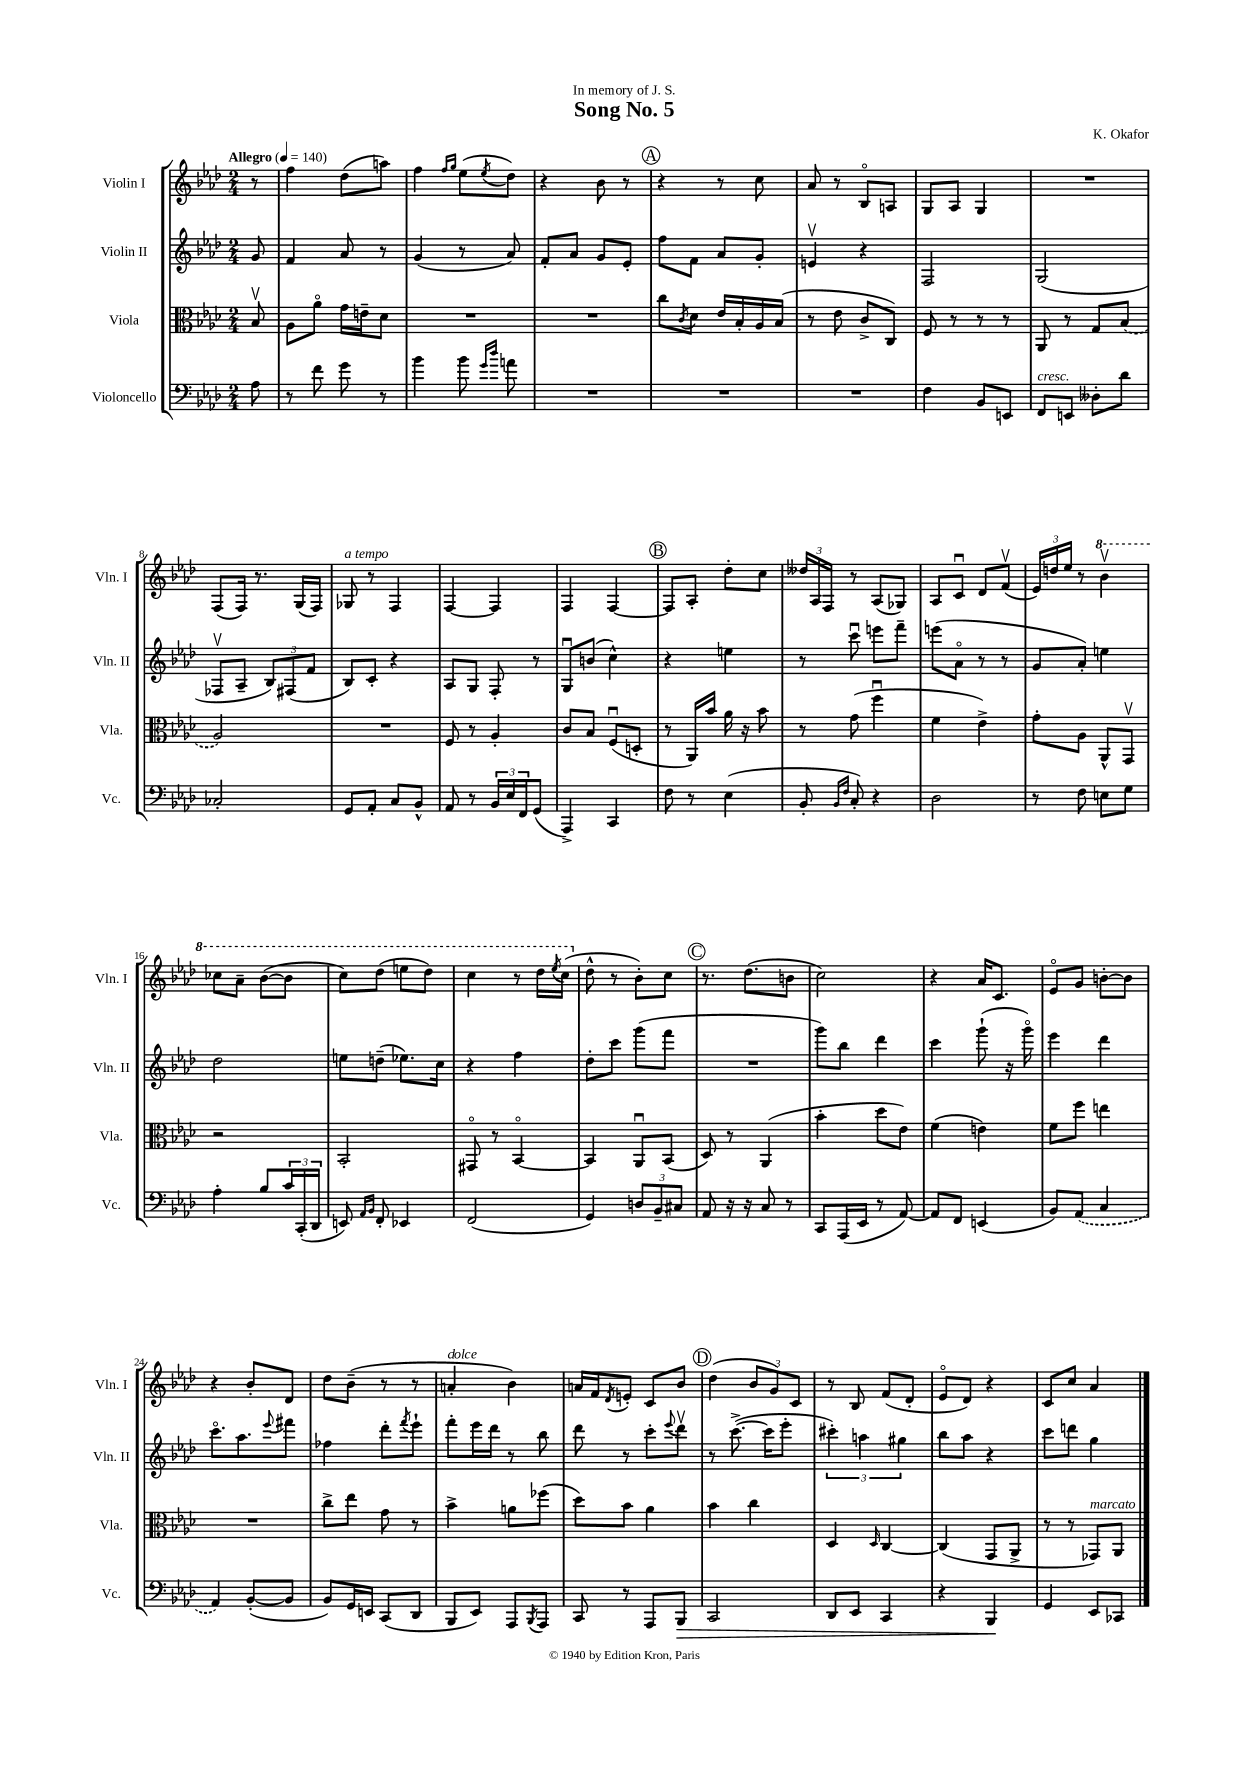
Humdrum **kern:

**kern	**dynam	**kern	**kern	**kern
*part4	*part4	*part3	*part2	*part1
*staff4	*staff4	*staff3	*staff2	*staff1
*I"Violoncello	*	*I"Viola	*I"Violin II	*I"Violin I
*I'Vc.	*	*I'Vla.	*I'Vln. II	*I'Vln. I
*clefF4	*	*clefC3	*clefG2	*clefG2
*k[b-e-a-d-]	*	*k[b-e-a-d-]	*k[b-e-a-d-]	*k[b-e-a-d-]
*M2/4	*	*M2/4	*M2/4	*M2/4
*MM140	*	*MM140	*MM140	*MM140
=	=	=	=	=
!	!	!	!	!LO:TX:a:B:t=Allegro
8A-\	.	8B-v/	8g/	8r
=1	=1	=1	=1	=1
8r	.	8A-\L	4f/	4ff\
8f\	.	8a-\J	.	.
8g\	.	16g\LL	8a-/	(8dd-\L
.	.	16en~\J	.	.
8r	.	8d-\J	8r	8aan\J)
=2	=2	=2	=2	=2
4b-\	.	2r	(4g/	4ff\
.	.	.	.	16qqff/LL
.	.	.	.	16qqgg/JJ
8b-\	.	.	8r	(8ee-\L
16qqg/LL	.	.	.	.
16qqdd-/JJ	.	.	.	8qee-/
8an\	.	.	8a-/)	8dd-\J)
=3	=3	=3	=3	=3
2r	.	2r	8f'/L	4r
.	.	.	8a-/J	.
.	.	.	8g/L	8b-\
.	.	.	8e-'/J	8r
!!LO:REH:place=s1:t=A
=4	=4	=4	=4	=4
2r	.	8cc\L	8ff\L	4r
.	.	8qc/	.	.
.	.	8d-\J	8f\J	.
.	.	16e-/LL	8a-/L	8r
.	.	16B-'/	.	.
.	.	16A-/	8g'/J	8cc\
.	.	(16B-/JJ	.	.
=5	=5	=5	=5	=5
2r	.	8r	4env/	8a-/
.	.	8e-\	.	8r
.	.	8c^/L	4r	8B-/L
.	.	8C/J)	.	8An/J
=6	=6	=6	=6	=6
4F\	.	8F/	2F/	8G/L
.	.	8r	.	8A-/J
8BB-/L	.	8r	.	4G/
8EEn/J	.	8r	.	.
=7	=7	=7	=7	=7
!LO:TX:a:i:t=cresc.	!	!	!	!
8FF/L	.	8AA-/	(2G/	2r
8EEn/J	.	8r	.	.
8D--X'\L	.	8G/L	.	.
8d-\J	.	(8B-/J	.	.
!!LO:LB:g=z
=8	=8	=8	=8	=8
2C-X'/	.	2A-/)	8F-Xv/L	(8F/L
.	.	.	8A-~/J	16F/Jk)
.	.	.	.	8.r
.	.	.	12B-/L)	.
.	.	.	(12F#X/	.
.	.	.	.	(16G/LL
.	.	.	12f/J	.
.	.	.	.	16F/JJ)
=9	=9	=9	=9	=9
!	!	!	!	!LO:TX:a:i:t=a tempo
8GG/L	.	2r	8B-/L)	8G-X/
8AA-'/J	.	.	8c'/J	8r
8C/L	.	.	4r	4F/
8BB-^^/J	.	.	.	.
=10	=10	=10	=10	=10
8AA-/	.	8F/	8A-/L	[4F/
8r	.	8r	8G/J	.
24BB-/LL	.	4A-'/	8F'/	4F/]
24E-/	.	.	.	.
24FF/J	.	.	.	.
(8GG/J	.	.	8r	.
=11	=11	=11	=11	=11
4AAA-^/)	.	8c/L	8Gu/L	4F/
.	.	8B-/J	(8bn/J	.
4CC/	.	(8Fu/L	4cc^^\)	[4F/
.	.	8Dn'/J	.	.
!!LO:REH:place=s1:t=B
=12	=12	=12	=12	=12
8F\	.	8r	4r	8F/L]
8r	.	16AA-/LL)	.	8A-'/J
.	.	16b-/JJ	.	.
(4E-\	.	16a-\	4een\	8dd-'\L
.	.	16r	.	.
.	.	8b-\	.	8cc\J
=13	=13	=13	=13	=13
8BB-'/	.	8r	8r	24dd--X/LL
.	.	.	.	24A-/
.	.	.	.	24F/JJ
16qqBB-/LL	.	.	.	.
16qqF/JJ	.	.	.	.
8C'/)	.	(8g\	8cccu\	8r
4r	.	4ffu\	8eeen\L	(8A-/L
.	.	.	8fff~\J	8G-X/J)
=14	=14	=14	=14	=14
2D-\	.	4f\	(8eeen\L	8A-/L
.	.	.	8a-\J	8cu/J
.	.	4e-^\)	8r	8d-/L
.	.	.	8r	(8fv/J
=15	=15	=15	=15	=15
8r	.	8g'\L	8g/L	24e-/LL)
.	.	.	.	24ddn/
.	.	.	.	24ee-/JJ
8F\	.	8A-\J	8a-'/J)	8r
*	*	*	*	*8va
8En\L	.	8AA-^^/L	4een\	4bb-v\
8G\J	.	8GGv/J	.	.
!!LO:LB:g=z
=16	=16	=16	=16	=16
4A-'\	.	2r	2dd-\	8ccc-X\L
.	.	.	.	8aa-~\J
8B-/L	.	.	.	([8bb-\L
24c/L	.	.	.	8bb-\J]
(24CC'/	.	.	.	.
24DD-/JJ	.	.	.	.
=17	=17	=17	=17	=17
8EEn/)	.	2BB-'/	8een\L	8ccc\L)
16qqAA-/LL	.	.	.	.
16qqBB-/JJ	.	.	.	.
8FF'/	.	.	(8ddn~\J	(8ddd-\J
4EE-X/	.	.	8.ee-X\L)	8eeen\L
.	.	.	.	8ddd-\J)
.	.	.	16cc\Jk	.
=18	=18	=18	=18	=18
(2FF/	.	8GG#X/	4r	4ccc\
.	.	8r	.	.
.	.	[4BB-/	4ff\	8r
.	.	.	.	16ddd-\LL
.	.	.	.	8qeee-/
.	.	.	.	(16ccc\JJ
=19	=19	=19	=19	=19
*	*	*	*	*X8va
4GG/)	.	4BB-/]	8dd-'\L	8dd-^^\
.	.	.	8ccc\J	8r
12Dn/L	.	8AA-u/L	(8ggg\L	8b-'\L)
12BB-~/	.	.	.	.
.	.	(8BB-/J	8fff\J	8cc\J
12C#X/J	.	.	.	.
!!LO:REH:place=s1:t=C
=20	=20	=20	=20	=20
8AA-/	.	8D-/)	2r	8.r
16r	.	8r	.	.
16r	.	.	.	(8.dd-\L
8C/	.	(4AA-/	.	.
8r	.	.	.	8bn\J
=21	=21	=21	=21	=21
8CC/L	.	4b-'\	8ggg\L)	2cc\)
(16AAA-/L	.	.	8bb-\J	.
16EE-/JJ	.	.	.	.
8r	.	8dd-\L	4ddd-\	.
[8AA-/)	.	8e-\J)	.	.
=22	=22	=22	=22	=22
8AA-/L]	.	(4f\	4ccc\	4r
8FF/J	.	.	.	.
(4EEn/	.	4en\)	(8ggg`\	16a-/KL
.	.	.	.	8.c/J
.	.	.	16r	.
.	.	.	16ggg\)	.
=23	=23	=23	=23	=23
8BB-/L)	.	8f\L	4eee-\	8e-/L
(8AA-/J	.	8ff\J	.	8g/J
4C/	.	4een\	4ddd-\	[8bn'\L
.	.	.	.	8b\J]
!!LO:LB:g=z
=24	=24	=24	=24	=24
4AA-/)	.	2r	8.ccc\L	4r
.	.	.	8.aa-\	.
([8BB-'/L	.	.	.	8b-'/L
.	.	.	8qqeee-/	.
8BB-/J]	.	.	8fff#X\J	8d-/J
=25	=25	=25	=25	=25
8BB-/L)	.	8cc^\L	4ff-X\	8dd-\L
16GG/L	.	8ee-\J	.	(8b-~\J
16EEn/JJ	.	.	.	.
(8CC/L	.	8g\	8ddd-'\L	8r
.	.	.	8qfff/	.
8DD-/J	.	8r	8eee-`\J	8r
=26	=26	=26	=26	=26
!	!	!	!	!LO:TX:a:i:t=dolce
8BBB-/L	.	4b-^\	8fff'\L	4an'/
8EE-/J)	.	.	16eee-\L	.
.	.	.	16ddd-\JJ	.
8AAA-/L	.	8an\L	8r	4b-\)
8qBBB-/	.	.	.	.
8AAA-/J	.	(8ff-X\J	8bb-\	.
=27	=27	=27	=27	=27
8CC/	.	8dd-\L)	8ddd-\	16an/LL
.	.	.	.	16f/J
.	.	.	.	8qd-/
8r	.	8b-\J	8r	8en'/J
8AAA-/L	.	4a-\	8ccc'\L	8c/L
.	.	.	8qqeee-/	.
!	!LO:HP:b	!	!	!
8BBB-/J	>	.	8ddd-v\J	8b-/J
!!LO:REH:place=s1:t=D
=28	=28	=28	=28	=28
2CC/	.	4b-\	8r	(4dd-\
.	.	.	([8.ccc^\	.
.	.	4cc\	.	12b-/L
.	.	.	16ccc\KL]	.
.	.	.	.	12g/)
.	.	.	8eee-'\J	.
.	.	.	.	12c/J
=29	=29	=29	=29	=29
8DD-/L	.	4D-/	6ccc#X'\)	8r
8EE-/J	.	.	.	8B-/
.	.	.	6aan\	.
.	.	16qqD-/	.	.
4CC/	.	[4C/	.	(8f/L
.	.	.	6gg#X\	.
.	.	.	.	8d-'/J
=30	=30	=30	=30	=30
4r	.	(4C/]	8bb-\L	8e-/L
.	.	.	8aa-\J	8d-/J)
4BBB-/	.	8GG/L	4r	4r
.	.	8AA-^/J	.	.
.	]	.	.	.
=31	=31	=31	=31	=31
4GG/	.	8r	8ccc\L	8c/L
.	.	8r	8dddn\J	8cc/J
!	!	!LO:TX:a:i:t=marcato	!	!
8EE-/L	.	8GG-X/L)	4gg\	4a-/
8CC-X/J	.	8AA-/J	.	.
==	==	==	==	==
*-	*-	*-	*-	*-
